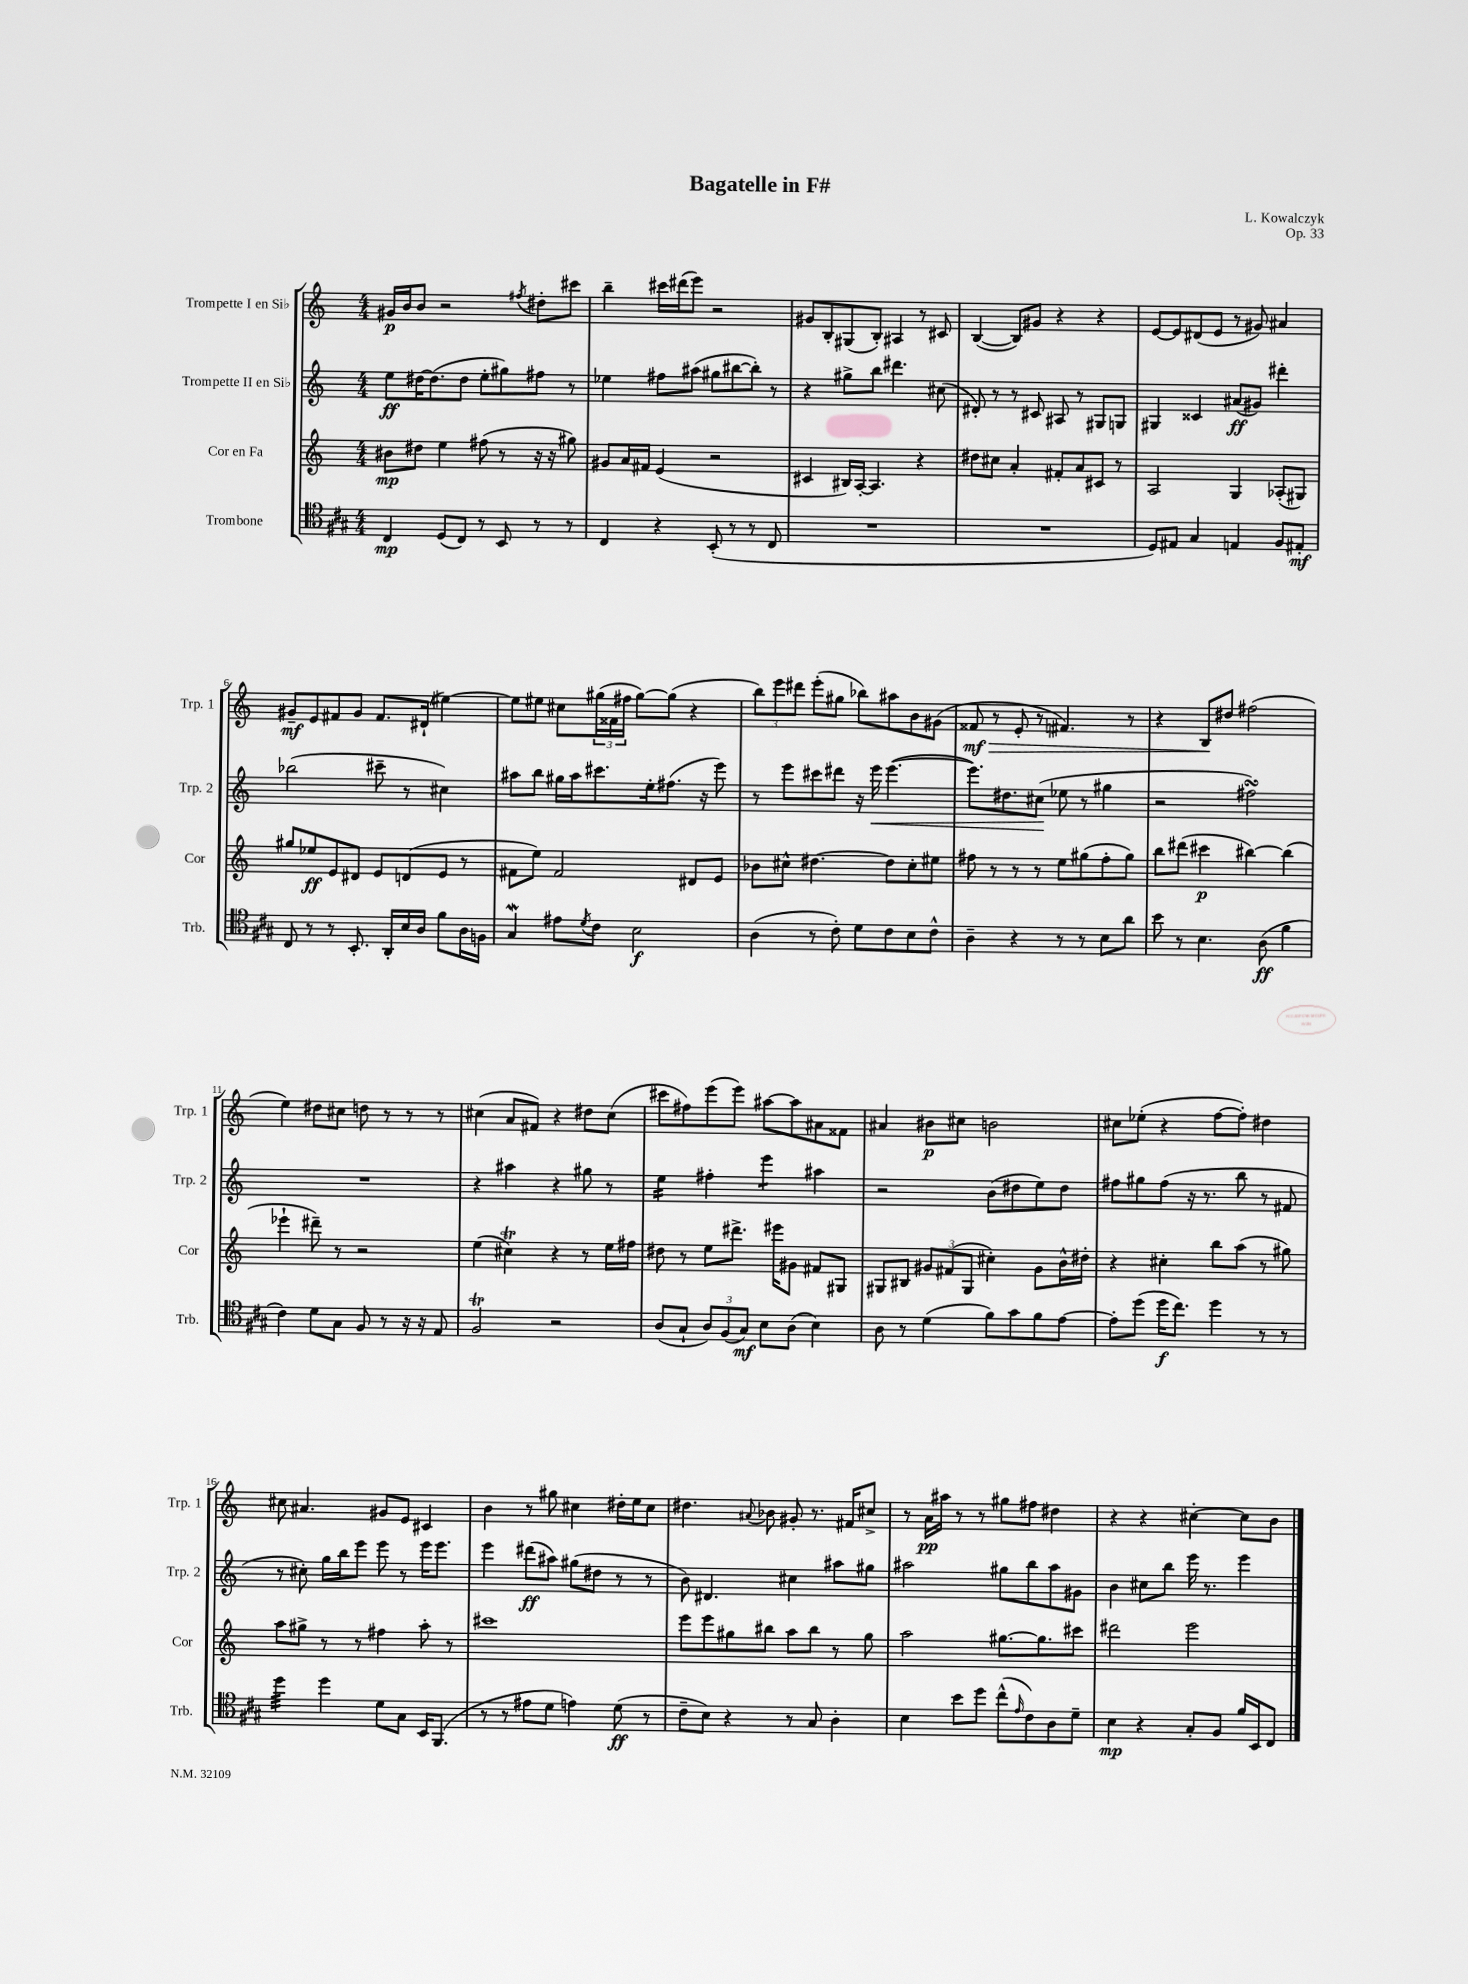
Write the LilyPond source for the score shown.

\header { title = "Bagatelle in F#" composer = "L. Kowalczyk" opus = "Op. 33" }
<<
\new StaffGroup <<
\new Staff = "s0" \with { instrumentName = "Trompette I en Sib" shortInstrumentName = "Trp. 1" } {
    \clef treble \key c \major \numericTimeSignature \time 4/4
    gis'16\p b'16 b'8 r2 \acciaccatura { fis''8 } dis''8-. cis'''8 |
    b''4-- cis'''16 dis'''16( e'''8) r2 |
    gis'8 b8-. gis8( b8-.) ais4 r8 cis'8 |
    b4~( b8) gis'8 r4 r4 |
    e'8~ e'8 dis'8( e'8 r8 gis'8) ais'4 |
    gis'8--\mf e'8 fis'8 gis'8 fis'8. dis'16-!( eis''4~) |
    eis''8 eis''8 cis''8 \tuplet 3/2 { gis''16( fisis'16 fis''16 } gis''8~) gis''8( r4 |
    \tuplet 3/2 { b''8) e'''8 dis'''8 } e'''8-.( gis''8 bes''8) ais''8 b'8 gis'8( |
    fisis'8\mf\> r8 e'8-. r8 fis'4.) r8 |
    r4 b8\! dis''8 fis''2( |
    e''4) dis''8 cis''8 d''8 r8 r8 r8 |
    cis''4( a'8 fis'8) r4 dis''8 cis''8( |
    cis'''8 fis''8) e'''8( e'''8) ais''8~ ais''8 ais'8 fisis'8 |
    ais'4 bis'8\p cis''8 b'2 |
    cis''8 ees''8-.( r4 f''8~ f''8-.) dis''4 |
    cis''8 ais'4. gis'8 e'8 cis'4 |
    b'4 r8 gis''8 cis''4 dis''16-. e''16 cis''8 |
    dis''4. \appoggiatura { ais'8 } bes'8 gis'8-. r8. fis'16 cis''8-> |
    r8 a'16\pp ais''16 r8 r8 gis''8 fis''8 dis''4 |
    r4 r4 cis''4~-. cis''8 b'8 \bar "|." |
}
\new Staff = "s1" \with { instrumentName = "Trompette II en Sib" shortInstrumentName = "Trp. 2" } {
    \clef treble \key c \major \numericTimeSignature \time 4/4
    e''8\ff dis''16~ dis''8.( dis''8 e''8-. gis''8) fis''8 r8 |
    ees''4 fis''8 ais''8( gis''8 bis''8~ bis''8-.) r8 |
    r4 gis''8-> b''8 dis'''4. cis''8( |
    dis'8-.) r8 r8 cis'8 ais8 r8 gis8 g8 |
    gis4 cisis'4 ais'8\ff( gis'8) dis'''4-. |
    bes''2( cis'''8-- r8 cis''4) |
    ais''8 b''8 gis''16 ais''16 cis'''8. e''16-. fis''8.( r16 e'''8) |
    r8 e'''8 cis'''8 dis'''8 r16 e'''16\< e'''4.~( |
    e'''8.) dis''8. cis''8\!( ees''8 r8 gis''4 |
    r2 fis''2\turn) |
    R1 |
    r4 ais''4 r4 gis''8 r8 |
    e''4:16 fis''4-. e'''4:8 ais''4 |
    r2 b'8( dis''8 e''8) dis''8 |
    fis''8 gis''8 fis''8( r16 r8. b''8 r8 fis'8 |
    r8 cis''8-.) g''16 b''16 e'''8 e'''8 r8 e'''16 e'''8. |
    e'''4 dis'''8\ff( ais''8) gis''8( dis''8 r8 r8 |
    b'8) dis'4. cis''4 ais''8 gis''8 |
    ais''2 gis''8 b''8 ais''8 gis'8 |
    b'4 cis''8 b''8 e'''16 r8. e'''4 \bar "|." |
}
\new Staff = "s2" \with { instrumentName = "Cor en Fa" shortInstrumentName = "Cor" } {
    \clef treble \key c \major \numericTimeSignature \time 4/4
    bis'8\mp dis''8 e''4 fis''8( r8 r16 r16 gis''8) |
    gis'8 a'16 fis'16 e'4( r2 |
    cis'4 bis16) a16~-. a4. r4 |
    dis''8 cis''8 a'4-. fis'8-. a'8 cis'8 r8 |
    a2 g4 aes8-.( gis8) |
    gis''8 ees''8\ff e'8 dis'8 e'8 d'8( e'8 r8 |
    fis'8 e''8) fis'2 dis'8 e'8 |
    bes'8 cis''8-^ dis''4.~ dis''8 cis''8-. eis''8 |
    fis''8 r8 r8 r8 e''8 gis''8( fis''8-. gis''8) |
    b''8 dis'''8( cis'''4\p bis''4~) bis''4( |
    ees'''4-! dis'''8--) r8 r2 |
    e''4( cis''4\trill) r4 r8 e''16 fis''16 |
    dis''8 r8 e''8 dis'''8.-> eis'''16 gis'8 fis'8 gis8 |
    gis8 bis8 \tuplet 3/2 { gis'8 fis'8( gis8 } cis''4-.) gis'8 b'16-^ dis''16-. |
    r4 cis''4-. b''8 a''8( r8 gis''8) |
    a''8 gis''8-> r8 r8 fis''4 a''8-. r8 |
    cis'''1 |
    e'''8 e'''8 gis''8 bis''8 a''8 bis''8 r8 gis''8 |
    a''2 gis''8.~ gis''8. cis'''8 |
    dis'''2 e'''2 \bar "|." |
}
\new Staff = "s3" \with { instrumentName = "Trombone" shortInstrumentName = "Trb." } {
    \clef tenor \key a \major \numericTimeSignature \time 4/4
    cis4\mp d8( cis8) r8 b,8 r8 r8 |
    cis4 r4 b,8-.( r8 r8 cis8 |
    R1 |
    R1 |
    d8) eis8 gis4 e4 fis8 eis8-.\mf |
    cis8 r8 r8 b,8.-. a,16-. b16 a16 fis'8 a16 f16 |
    gis4\mordent eis'8 \acciaccatura { d'8 } cis'8 b2\f |
    a4( r8 cis'8-.) d'8 cis'8 b8 cis'8-^ |
    a4-- r4 r8 r8 b8 a'8 |
    b'8 r8 b4. a8\ff( fis'4 |
    cis'4) d'8 gis8 fis8 r8 r16 r16 e8 |
    fis2\trill r2 |
    a8( gis8-! \tuplet 3/2 { a8) fis8( gis8\mf) } b8 a8( b4) |
    a8 r8 d'4( fis'8) gis'8 fis'8 e'8~ |
    e'8-. d''8( d''16\f cis''8.) d''4 r8 r8 |
    d''4:32 d''4 d'8 gis8 b,16 fis,8.( |
    r8 r8 eis'8 d'8 e'4) d'8\ff( r8 |
    cis'8-- b8) r4 r8 gis8 a4-. |
    b4 b'8 d''8 cis''8-^( \grace { e'16 } cis'8) a8 d'8-- |
    b4\mp r4 gis8-. fis8 fis'16 b,16 cis8 \bar "|." |
}
>>
>>
